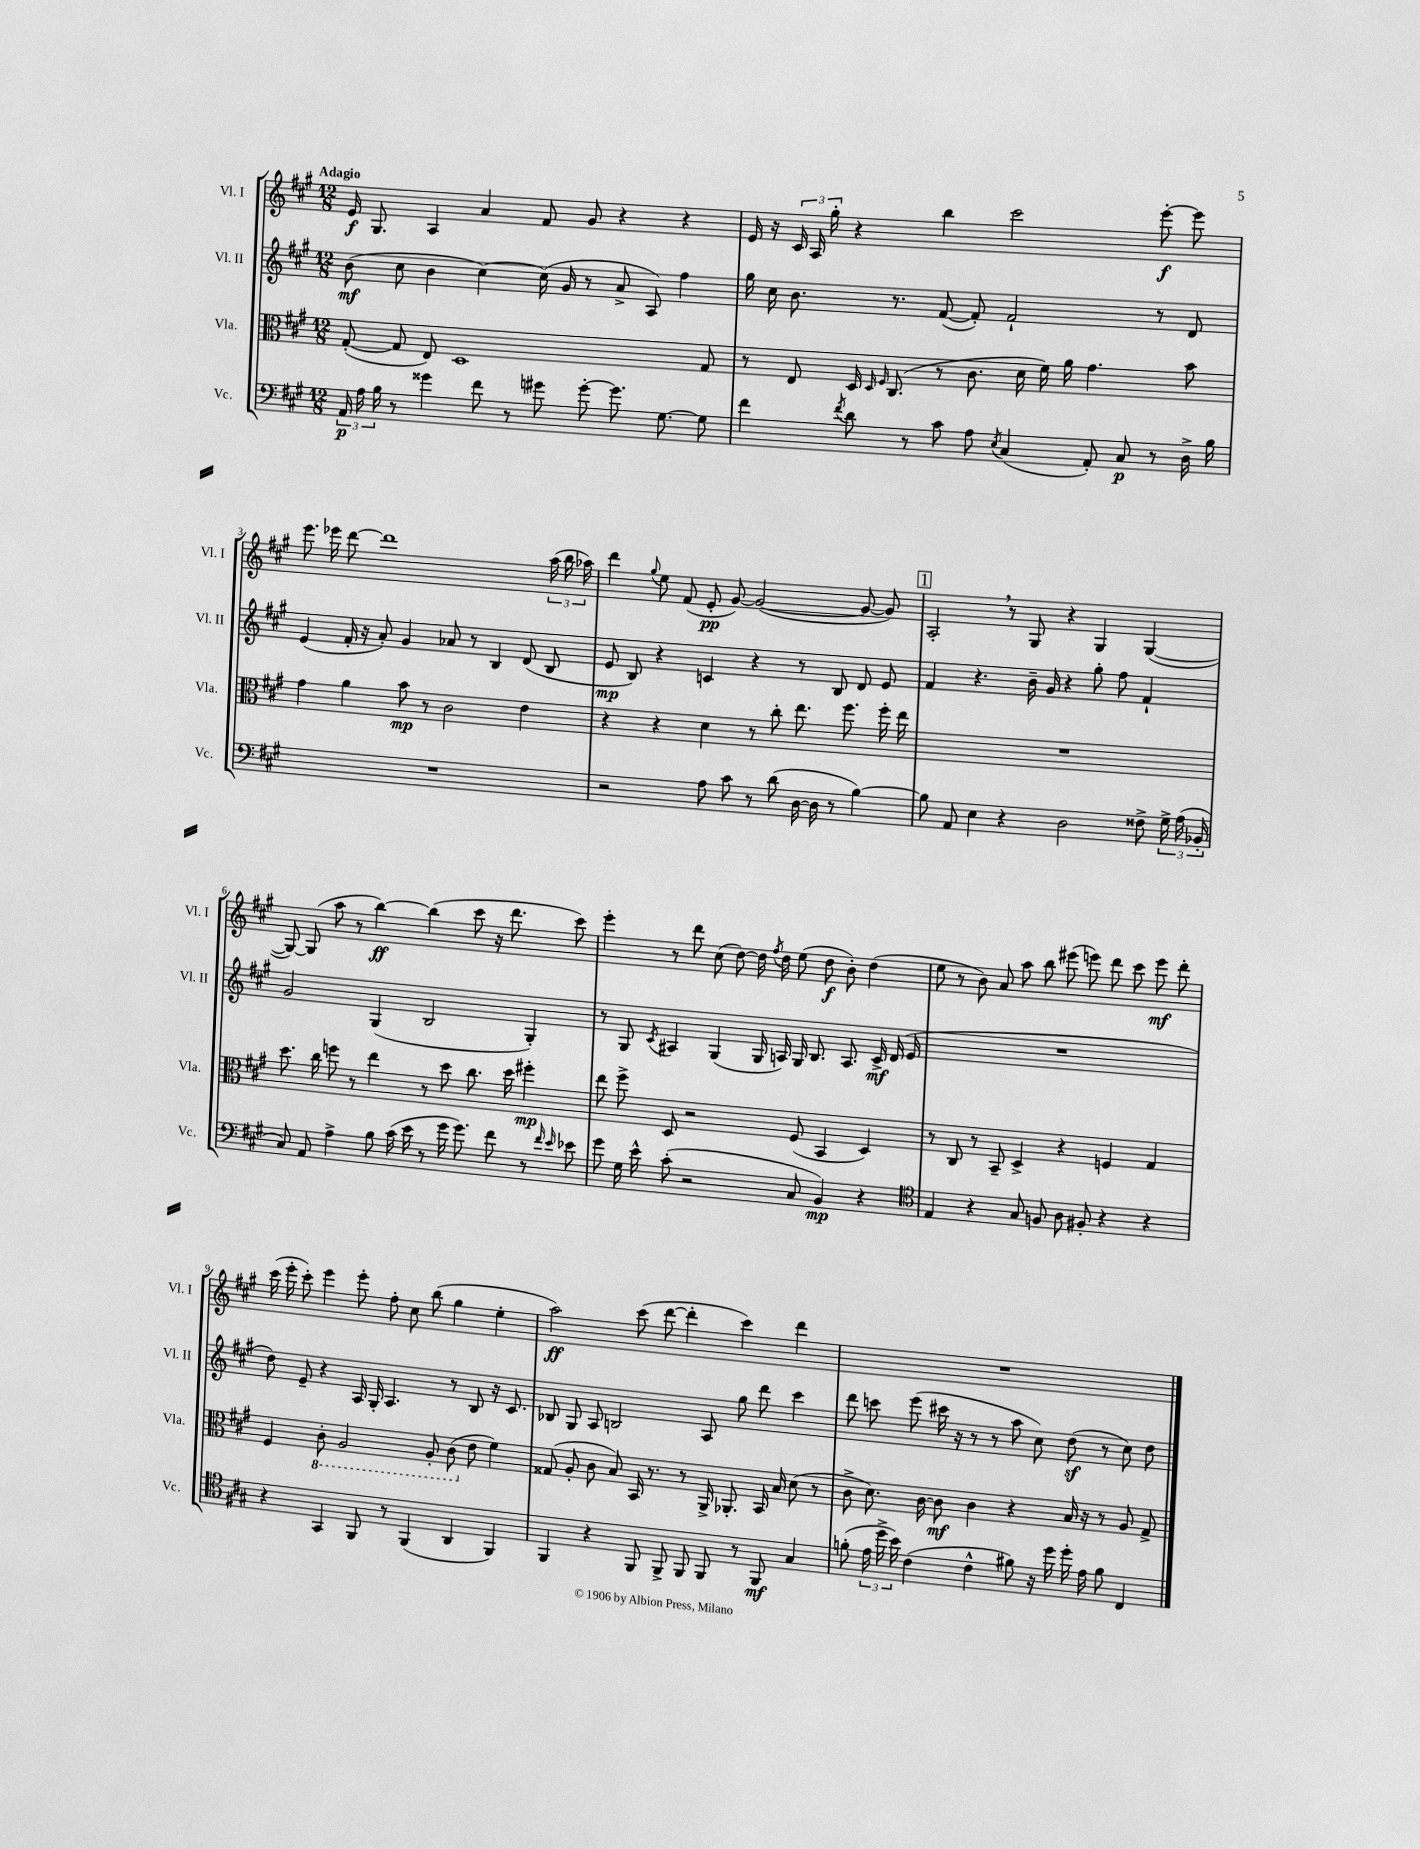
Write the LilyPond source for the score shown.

<<
\new StaffGroup <<
\new Staff = "s0" \with { instrumentName = "Vl. I" shortInstrumentName = "Vl. I" } {
    \clef treble \key a \major \numericTimeSignature \time 12/8 \tempo "Adagio"
    \autoBeamOff e'16\f gis8. a4 a'4 fis'8 gis'8 r4 r4 |
    e'16 r16 \tuplet 3/2 { cis'16 a16 gis''16-. } r4 b''4 cis'''2 e'''8~-.\f e'''8 |
    e'''8. ees'''16 d'''8~ d'''1 \tuplet 3/2 { a''16( b''16 aes''16) } |
    d'''4 \appoggiatura { gis''8 } e''8 fis'8( e'8-.\pp gis'8~) gis'2~( gis'8~ gis'8) |
    \mark \markup { \box "1" } a2-. \breathe r8 gis8 r4 gis4 gis4~( |
    gis8~) gis8( a''8 r8 b''4~\ff) b''4( cis'''8 r16 d'''8. cis'''8) |
    e'''4-. r8 d'''8 cis''8( d''8~) d''16 \acciaccatura { fis''8 } d''16 e''8( d''8\f b'8-.) d''4( |
    e''8 r8 b'8) a'8 a''8 b''8 eis'''8( e'''8) d'''8 cis'''8 e'''8\mf d'''8-. |
    cis'''16( e'''16-. cis'''8-.) e'''4 e'''8-. fis''8-. cis''8 b''8( gis''4 e''4-. |
    a''2\ff) cis'''8( d'''8~ d'''4-. cis'''4) d'''4 |
    R1. \bar "|." |
}
\new Staff = "s1" \with { instrumentName = "Vl. II" shortInstrumentName = "Vl. II" } {
    \clef treble \key a \major \numericTimeSignature \time 12/8
    \autoBeamOff b'8\mf( cis''8 b'4 cis''4~) cis''16( gis'16 r8 a'8-> a8) fis''4 |
    gis''16 cis''16 b'8. r8. fis'8~( fis'8-.) fis'2-! r8 d'8 |
    e'4( fis'16-. r16 a'8-.) gis'4 aes'8 r8 b4 d'8( b8 |
    e'8\mp b8) r4 c'4 r4 r8 b8 d'8 e'8 |
    \mark \markup { \box "1" } fis'4 r4. b'16-- gis'16 r4 gis''8-. fis''8 fis'4-! |
    gis'2 gis4( b2 gis4-.) |
    r8 gis8 \acciaccatura { cis'8 } ais4 gis4( gis16 a16) gis16 b8. a8. cis'16->\mf d'16( e'16 |
    R1. |
    d''8) e'8-- r4 a16 gis16-. a4. r8 b8 r16 cis'8. |
    bes8 gis8 a8 b2 a8 gis''8 d'''8 cis'''4 |
    d'''8 c'''8 e'''8( cis'''16 r16 r8 r8 a''8 cis''8) d''8\sf( r8 cis''8) d''8 \bar "|." |
}
\new Staff = "s2" \with { instrumentName = "Vla." shortInstrumentName = "Vla." } {
    \clef alto \key a \major \numericTimeSignature \time 12/8
    \autoBeamOff gis8~-.( gis8 e8) d1 gis8 |
    r8 e8 d16 \grace { d16 fis16 } cis8.( r8 cis'8. d'16 fis'16) a'16 gis'4. b'8 |
    gis'4 a'4 b'8\mp r8 cis'2 e'4 |
    r4 r4 d'4 r8 cis''8-. e''8. fis''8. fis''16-. e''16 |
    \mark \markup { \box "1" } R1. |
    d''8. cis''16 f''8 r8 e''4 r8 d''8 cis''8. d''16 fis''4-.\mp |
    e''8 fis''8-> d8 r2 fis8( b,4 d4) |
    r8 cis8 r8 b,8-- d4-> r4 f4 gis4 |
    fis4 \ottava #-1 cis8-. a,2 a,8-. cis8( \ottava #0 e'8 fis'4) |
    gisis8( a8-. cis'8 b8) b,16 r8. r8 a,16-> aes,8.-. b,16 b16 d'8( r8 |
    cis'8-> d'8.) cis'16~ cis'8\mf cis'4 r4 b16 r16 r8 a8 gis8-> \bar "|." |
}
\new Staff = "s3" \with { instrumentName = "Vc." shortInstrumentName = "Vc." } {
    \clef bass \key a \major \numericTimeSignature \time 12/8
    \autoBeamOff \tuplet 3/2 { a,16\p a16 b16 } r8 gisis'4 fis'8 r8 gis'8 gis'8~-. gis'8. gis8.~ gis8 |
    fis'4 \acciaccatura { fis'8 } d'8 r8 cis'8 a8 \acciaccatura { e8 } cis4( a,8-.) cis8\p r8 d16-> b16 |
    R1. |
    r2 a8 cis'8 r8 d'8( d16~ d16 r8 b4~) |
    \mark \markup { \box "1" } b8 a,8 e4 r4 d2 fisis8-> \tuplet 3/2 { gis16-> a16( bes,16-. } |
    cis8) a,8 a4-> b8 cis'16( e'16 r8 gis'16 gis'8.) fis'8 r8 \grace { fis'16 e'16 } ees'8 |
    gis'8 gis16 e'16-^ cis'8-.( r2 cis8 b,4\mp) r4 |
    \clef tenor e4 r4 gis8 f8 a8 fis8-. r4 r4 |
    r4 gis,4 fis,8 r8 fis,4( a,4 fis,4) |
    fis,4 r4 fis,8 fis,8-> fis,8 fis,8 r8 fis,8\mf gis4 |
    f'8-.( \tuplet 3/2 { e'16 d''16-> b'16) } cis'4( cis'4-^ fis'8) r16 d''16 d''16-. e'16 fis'8 cis4 \bar "|." |
}
>>
>>
